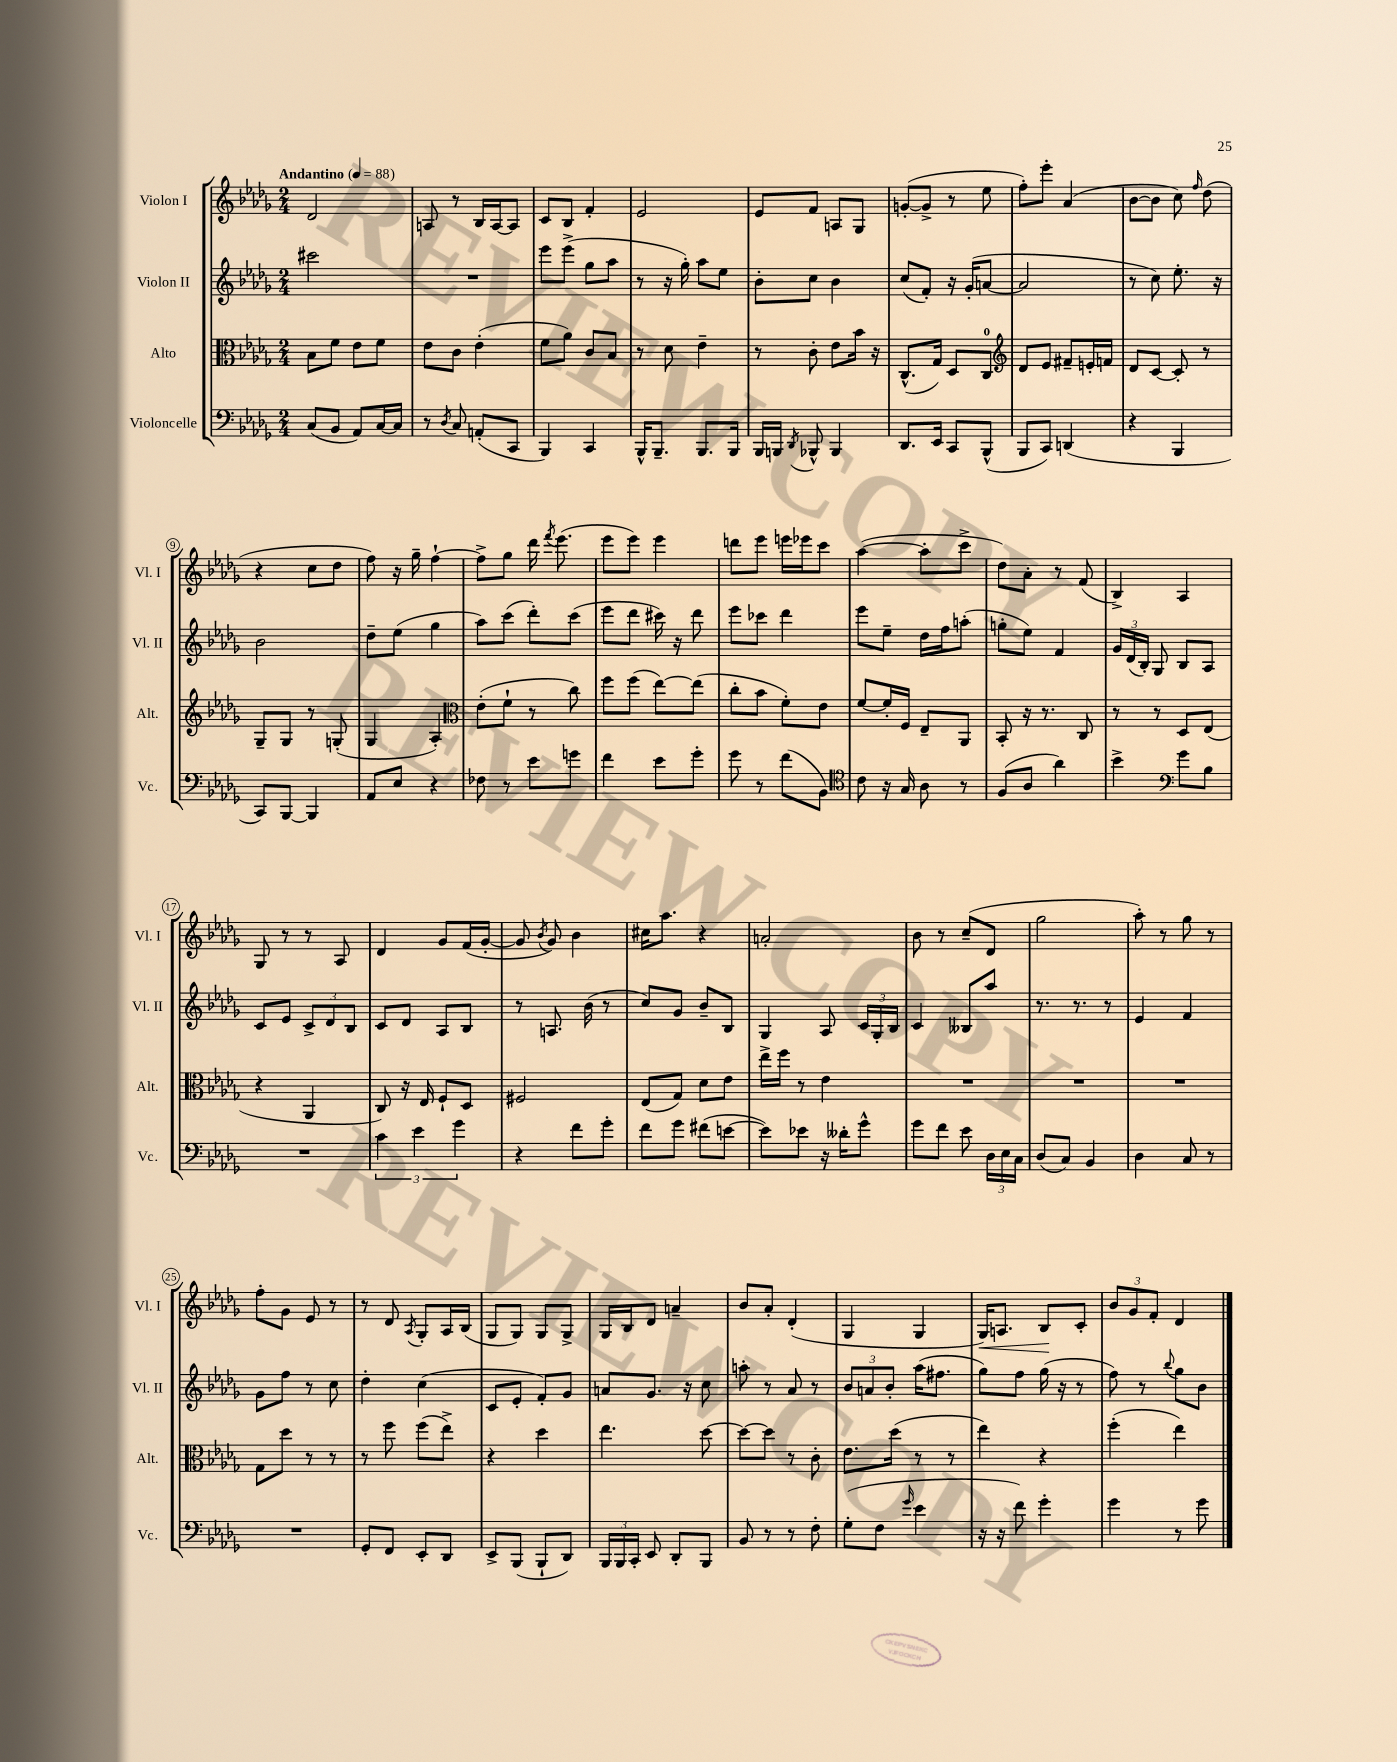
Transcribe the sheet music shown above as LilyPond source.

<<
\new StaffGroup <<
\new Staff = "s0" \with { instrumentName = "Violon I" shortInstrumentName = "Vl. I" } {
    \clef treble \key des \major \numericTimeSignature \time 2/4 \tempo "Andantino" 4 = 88
    \autoBeamOff des'2 |
    a8 r8 bes16[ a16~ a8] |
    c'8[ bes8] f'4-. |
    ees'2 |
    ees'8[ f'8] a8[ ges8] |
    g'8[~-.( g'8]-> r8 ees''8 |
    f''8[-.) ees'''8]-. aes'4( |
    bes'8[~ bes'8] c''8) \grace { f''16 } des''8( |
    r4 c''8[ des''8] |
    f''8) r16 ges''16-- f''4~-! |
    f''8[-> ges''8] des'''16 \acciaccatura { f'''8 } ees'''8.( |
    ees'''8[ ees'''8]) ees'''4 |
    d'''8[ ees'''8] e'''16[ ees'''16 c'''8] |
    aes''4~( aes''8[-. c'''8]-> |
    des''8[) aes'8]-. r8 f'8( |
    bes4->) aes4 |
    ges8 r8 r8 aes8 |
    des'4 ges'8[ f'16( ges'16]~-. |
    ges'8 \acciaccatura { bes'8 } ges'8) bes'4 |
    cis''16[ aes''8.] r4 |
    a'2-. |
    bes'8 r8 c''8[--( des'8] |
    ges''2 |
    aes''8-.) r8 ges''8 r8 |
    f''8[-. ges'8] ees'8 r8 |
    r8 des'8 \acciaccatura { aes8 } ges8[-. aes16 bes16]( |
    ges8[ ges8]) ges8[ ges8]-> |
    ges16[ bes16 des'8] a'4-- |
    bes'8[ aes'8]-. des'4-.( |
    ges4 ges4 |
    ges16[\<) a8.] bes8[\! c'8]-. |
    \tuplet 3/2 { bes'8[ ges'8 f'8]-. } des'4 \bar "|." |
}
\new Staff = "s1" \with { instrumentName = "Violon II" shortInstrumentName = "Vl. II" } {
    \clef treble \key des \major \numericTimeSignature \time 2/4
    \autoBeamOff cis'''2 |
    R2 |
    ees'''8[ ees'''8]->( ges''8[ aes''8] |
    r8 r16 ges''16-.) aes''8[ ees''8] |
    bes'8[-. c''8] bes'4 |
    c''8[( f'8]-.) r16 ges'16[-.( a'8]~ |
    a'2 |
    r8 c''8) ees''8.-. r16 |
    bes'2 |
    des''8[-- ees''8]( ges''4 |
    aes''8[) c'''8]( des'''8[-.) c'''8]( |
    ees'''8[ des'''8] cis'''16) r16 des'''8 |
    ees'''8[ ces'''8] des'''4 |
    ees'''8[ ees''8]-- des''16[ f''16 a''8]-.( |
    g''8[-. ees''8]) f'4 |
    \tuplet 3/2 { ges'16[ des'16( bes16]-.) } ges8 bes8[ aes8] |
    c'8[ ees'8] \tuplet 3/2 { c'8[-> des'8 bes8] } |
    c'8[ des'8] aes8[ bes8] |
    r8 a8. bes'16( r8 |
    c''8[) ges'8] bes'8[-- bes8] |
    ges4 aes8 \tuplet 3/2 { c'16[ ges16-. bes16] } |
    c'4 beses8[ aes''8] |
    r8. r8. r8 |
    ees'4 f'4 |
    ges'8[ f''8] r8 c''8 |
    des''4-. c''4( |
    c'8[ ees'8]-. f'8[-.) ges'8] |
    a'8[ ges'8.] r16 c''8 |
    a''8-. r8 aes'8 r8 |
    \tuplet 3/2 { bes'8[ a'8 bes'8]-. } aes''16[( fis''8.] |
    ges''8[) f''8] ges''16( r16 r8 |
    f''8) r8 \appoggiatura { bes''8 } ges''8[ bes'8] \bar "|." |
}
\new Staff = "s2" \with { instrumentName = "Alto" shortInstrumentName = "Alt." } {
    \clef alto \key des \major \numericTimeSignature \time 2/4
    \autoBeamOff bes8[ f'8] ees'8[ f'8] |
    ees'8[ c'8] ees'4-.( |
    f'8[ aes'8]) c'8[ bes8] |
    r8 des'8 ees'4-- |
    r8 c'8-. ees'8[ bes'16] r16 |
    c8.[-^( ges16]) des8[ c8]-0 |
    \clef treble des'8[ ees'8] fis'8[-- e'16-. f'16] |
    des'8[ c'8]~ c'8-. r8 |
    ges8[-- ges8] r8 g8-.( |
    ges4 aes4-.) |
    \clef alto ees'8[-.( f'8]-! r8 c''8) |
    f''8[ f''8]( ees''8[~) ees''8]( |
    c''8[-. bes'8] f'8[-.) ees'8] |
    f'8[~ f'16-. f16] ees8[-- aes,8] |
    bes,8-. r16 r8. c8 |
    r8 r8 des8[ ees8]( |
    r4 aes,4 |
    c8) r16 ees16 f8[-! des8] |
    fis2 |
    ees8[( ges8]) des'8[ ees'8] |
    ees''16[-> f''16] r8 ees'4 |
    R2 |
    R2 |
    R2 |
    ges8[ des''8] r8 r8 |
    r8 f''8 f''8[( ees''8]->) |
    r4 des''4 |
    ees''4. des''8~ |
    des''8[~ des''8] r8 c'8-. |
    ees'8.[ des''16]( r8 r8 |
    ees''4) r4 |
    f''4-.( ees''4) \bar "|." |
}
\new Staff = "s3" \with { instrumentName = "Violoncelle" shortInstrumentName = "Vc." } {
    \clef bass \key des \major \numericTimeSignature \time 2/4
    \autoBeamOff c8[( bes,8] aes,8[) c16~ c16] |
    r8 \acciaccatura { des8 } c8 a,8[-.( c,8] |
    bes,,4) c,4 |
    bes,,16[-^ bes,,8.]-- bes,,8.[ bes,,16] |
    bes,,16[ b,,16] \acciaccatura { des,8 } bes,,8-^ bes,,4 |
    des,8.[ ees,16] c,8[ bes,,8]-^( |
    bes,,8[ c,8]) d,4( |
    r4 bes,,4 |
    c,8[) bes,,8]~ bes,,4 |
    aes,8[ ees8] r4 |
    fes8 r8 ees'8[ g'8] |
    f'4 ees'8[ ges'8]-. |
    ges'8 r8 f'8[( bes,8]) |
    \clef tenor c'8 r16 ges16 aes8 r8 |
    f8[( aes8] aes'4) |
    bes'4-> \clef bass ges'8[ bes8] |
    R2 |
    \tuplet 3/2 { c'4 ees'4 ges'4 } |
    r4 f'8[ ges'8]-. |
    f'8[ ges'8] fis'8[( e'8]~ |
    e'8[) ees'8] r16 deses'16[-. ges'8]-^ |
    ges'8[ f'8] ees'8 \tuplet 3/2 { des16[ ees16 c16] } |
    des8[( c8]) bes,4 |
    des4 c8 r8 |
    R2 |
    ges,8[-. f,8] ees,8[-. des,8] |
    ees,8[-> bes,,8]( bes,,8[-! des,8]) |
    \tuplet 3/2 { bes,,16[ bes,,16 c,16]-. } ees,8 des,8[-. bes,,8] |
    bes,8 r8 r8 f8-. |
    ges8[-.( f8] \grace { ges'16 } ees'4 |
    r16 r16 f'8) ges'4-. |
    ges'4 r8 ges'8 \bar "|." |
}
>>
>>
\layout { \context { \Score \override BarNumber.stencil = #(make-stencil-circler 0.1 0.3 ly:text-interface::print) } }
